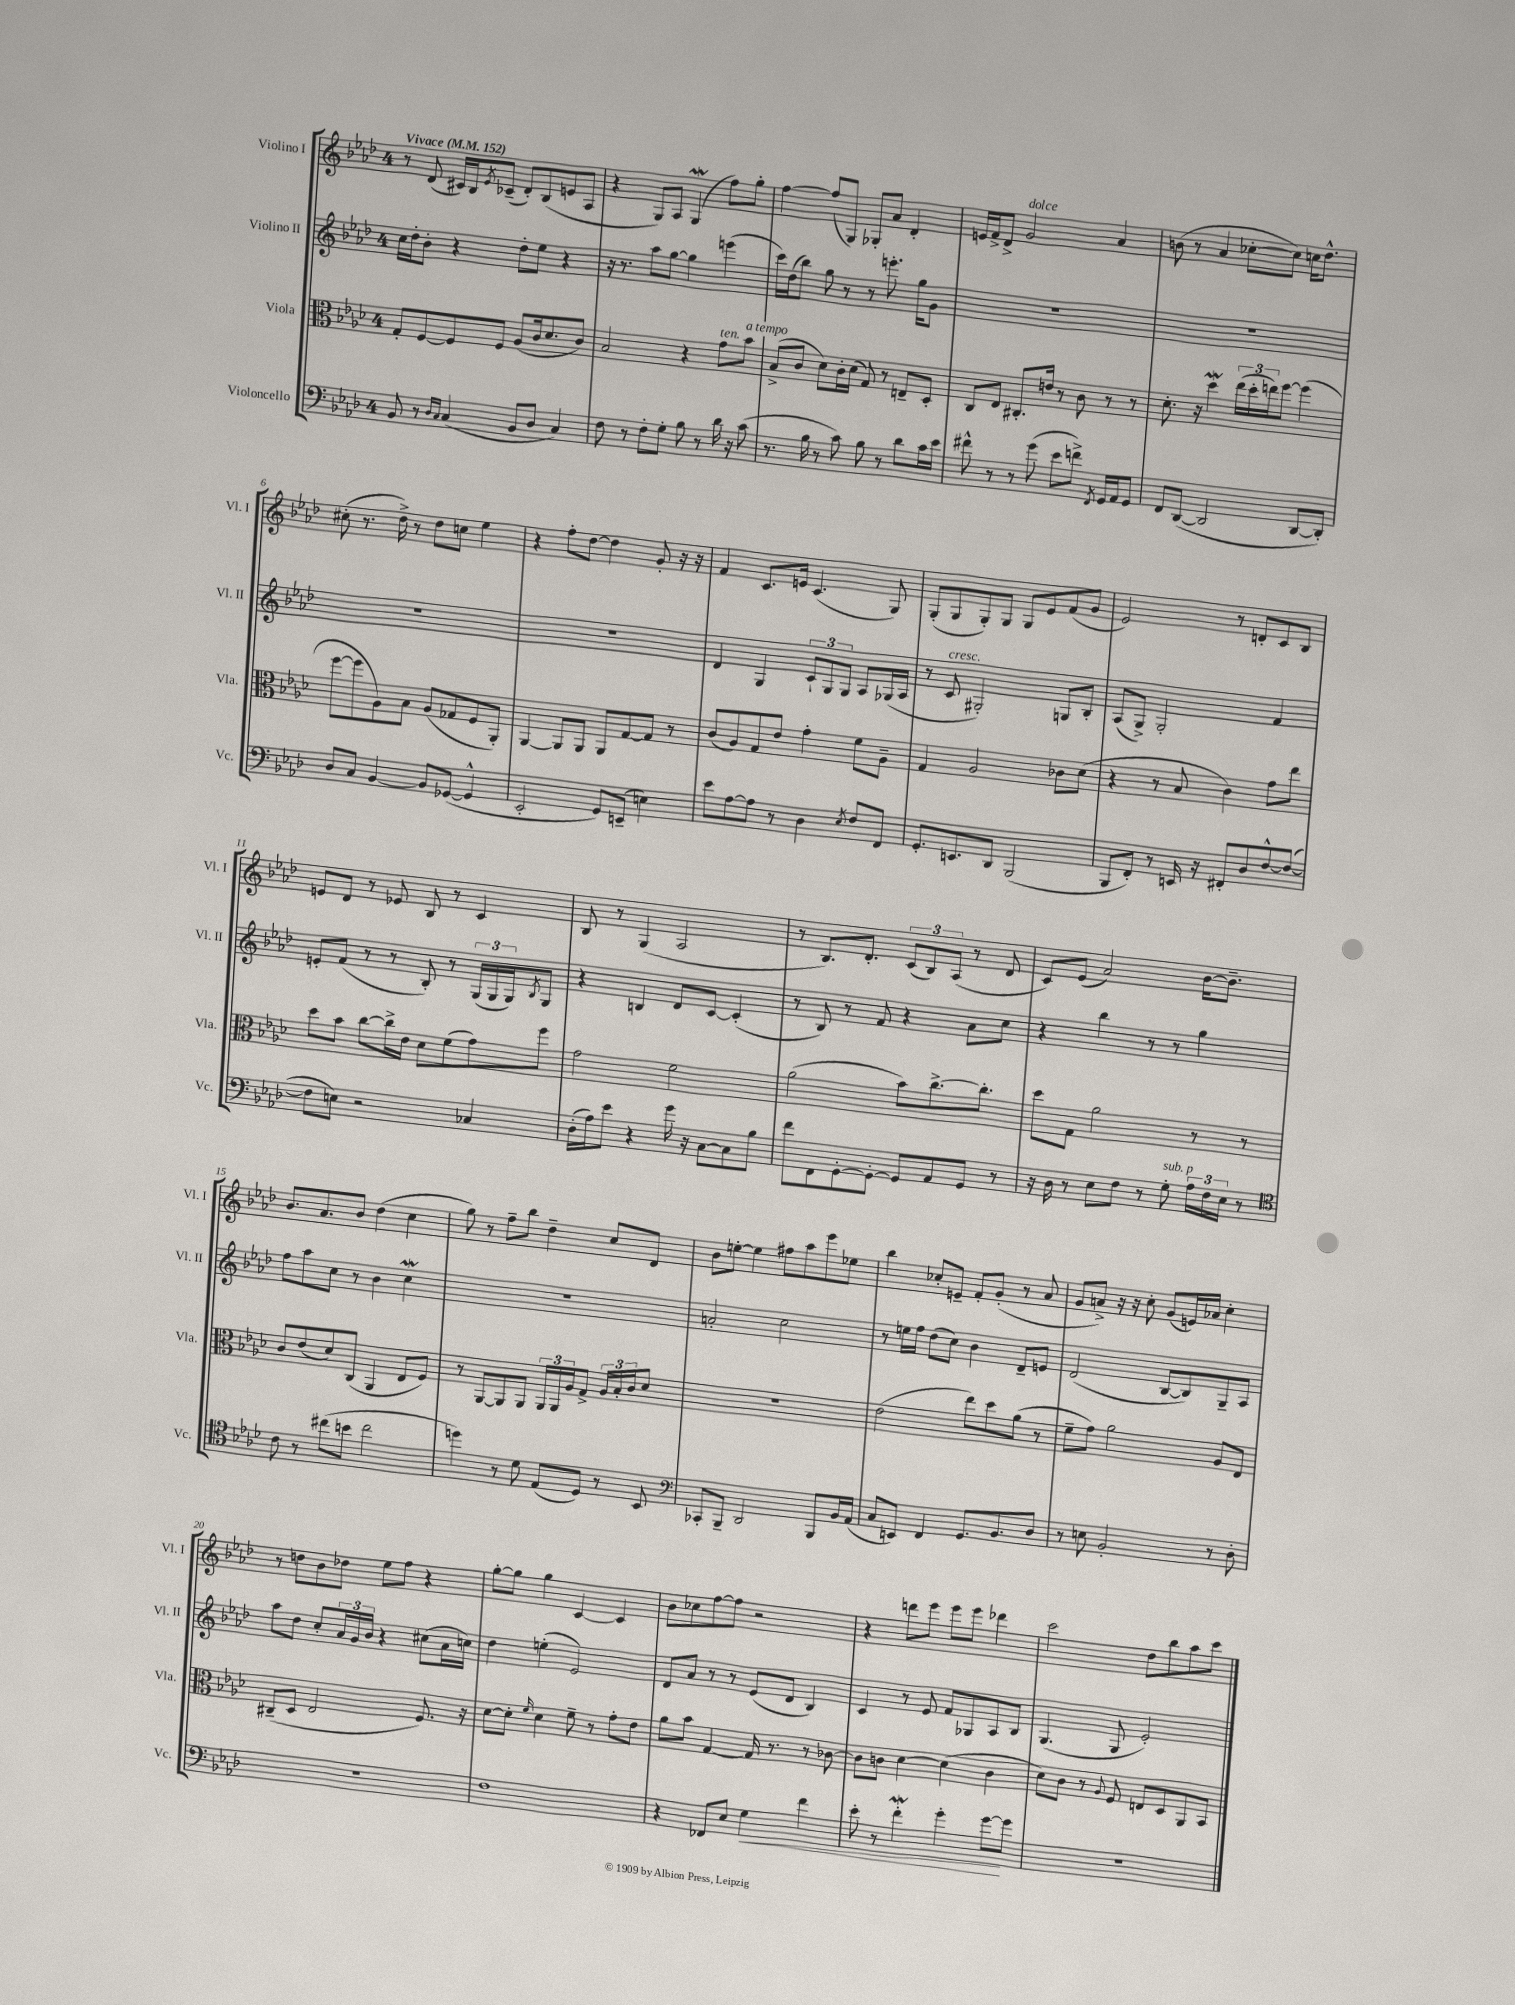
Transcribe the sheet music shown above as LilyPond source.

<<
\new StaffGroup <<
\new Staff = "s0" \with { instrumentName = "Violino I" shortInstrumentName = "Vl. I" } {
    \clef treble \key aes \major \once \override Staff.TimeSignature.style = #'single-digit \time 4/4 \tempo "Vivace" 4 = 152
    r8 des'8( cis'16) bes16 \acciaccatura { ees'8 } ces'8--( des'8-.) bes8( e'8 aes8 |
    r4 g8) aes8 g4\mordent( f''8) g''8-. |
    f''4~ f''8( g8) ges8-. aes'8 des'4-. |
    e'16 f'16-> des'8-> g'2^\markup { \italic "dolce" } aes'4 |
    b'8( r8 aes'4 ces''8~-. ces''8) c''16 des''8.-^ |
    cis''8-.( r8. des''16->) r8 des''8 c''8 ees''4 |
    r4 f''8-. des''8~ des''4 g'8-. r16 r16 |
    f'4 c'8. e'16 c'4.( g8) |
    g8-.( g8 g8-.) g8 g8 ees'8 f'8( g'8 |
    ees'2) r8 d'8-. c'8 bes8 |
    e'8 des'8 r8 ees'8 bes8 r8 c'4 |
    bes8 r8 g4( aes2 |
    r8 bes8.) des'8.-. \tuplet 3/2 { c'8( bes8) aes8( } r8 des'8 |
    c'8) ees'8( aes'2) bes'16~ bes'8.-- |
    bes'8. aes'8. bes'8 des''4( c''4 |
    g''8) r8 f''8-- bes''8 des''4-- c''8 des'8 |
    bes'8 e''8~-. e''4 fis''8 aes''8 ees'''8 ees''8 |
    bes''4 ces''8-. e'8-- f'8-. g'8-.( r8 aes'8 |
    g'8 a'8->) r16 r16 c''8-. g'8( e'16) aes'16 c''4-. |
    r8 d''8 bes'8 des''8 ees''8 f''8 r4 |
    g''8~-. g''8 g''4 c'4~ c'4 |
    bes'8 ces''8 f''8~ f''8 r2 |
    r4 d'''8 ees'''8 ees'''8 ees'''8 des'''4 |
    c'''2 des''8 bes''8 aes''8 c'''8 \bar "|." |
}
\new Staff = "s1" \with { instrumentName = "Violino II" shortInstrumentName = "Vl. II" } {
    \clef treble \key aes \major \once \override Staff.TimeSignature.style = #'single-digit \time 4/4
    c''16 des''16-. bes'8-. r4 des''8-. ees''8 r4 |
    r16 r8. aes''8 g''8~ g''4 e'''4( |
    c'''16) des''16( bes''8) g''8 r8 r8 e'''8.-. g''16 g'8 |
    R1 |
    R1 |
    R1 |
    R1 |
    des'4 g4 \tuplet 3/2 { c'8-! g8 g8 } aes8 ges16( aes16 |
    r8 c'8^\markup { \italic "cresc." } gis2-.) g8 bes8-. |
    aes8( g8->) g2-. f'4 |
    e'8-. f'8( r8 r8 bes8-.) r8 \tuplet 3/2 { g16( g16 g16) } \acciaccatura { bes8 } g8 |
    r4 b4 des'8 c'8~ c'4-.( |
    r8 bes8) r8 f'8 r4 aes'8 c''8 |
    r4 bes''4 r8 r8 g''4 |
    f''8 aes''8 c''8 r8 bes'4 c''4\mordent |
    R1 |
    a'2-. c''2 |
    r8 e''16 f''16 des''8( c''8) bes'4 des'8-- e'8 |
    des'2( bes8~ bes8) g8-- aes8 |
    aes''8 des''8 c''8-. \tuplet 3/2 { aes'16 g'16 bes'16 } r4 cis''8( aes'16 c''16) |
    des''4 e''4-.( ees'2) |
    des'8 aes'8 r8 r8 ees'8( des'8 bes4) |
    c'4 r8 ees'8 f'8 ges8 aes8 bes8 |
    g4.( g8 ees'2-.) \bar "|." |
}
\new Staff = "s2" \with { instrumentName = "Viola" shortInstrumentName = "Vla." } {
    \clef alto \key aes \major \once \override Staff.TimeSignature.style = #'single-digit \time 4/4
    g8-. f8~ f8 f8 aes8( c'16 des'8. c'8) |
    bes2 r4 g'8^\markup { \italic "ten." } bes'8^\markup { \italic "a tempo" } |
    bes8->( c'8 des'8) c'16-. des'16( g8) r8 e8-- des8-. |
    c8 ees8 cis8.-. e'16 r8 c'8 r8 r8 |
    des'8.-. r16 des''4\mordent \tuplet 3/2 { ees''16( des''16-. e''16) } f''8~ f''4( |
    f''8~ f''8 aes8) bes8 aes8( ges8 f8 aes,8-.) |
    aes,4~ aes,8 aes,8 aes,8 g8~ g8 r8 |
    c'8( aes8) g8 ees'8 g'4-. f'8 aes8-- |
    g4 aes2 ces'8 des'8( |
    r4 r8 bes8 c'4) g'8 ees''8 |
    des''8 bes'8 c''8~ c''16-> ees'16 des'8 f'8( g'8) f''8 |
    g'2 f'2 |
    aes'2( bes'8) c''8.~-> c''8.-. |
    des''8 g8 aes'2 r8 r8 |
    c'8 ees'8( des'8) c8( aes,4 ees8 f8) |
    r8 aes,8~ aes,8 aes,8 \tuplet 3/2 { aes,16 aes,16 aes16 } g8-> \tuplet 3/2 { aes16 bes16-. c'16 } des'8 |
    R1 |
    ees'2( ees''8) des''8 aes'8( r8 |
    f'8-- g'8) aes'2 aes8 ees8 |
    cis8--( des8 ees2 f8.) r16 |
    des'8~ des'8-. \grace { f'16 } des'4 f'8-- r8 g'8-. ees'8 |
    aes'8 bes'8 g4~ g16 r8. r8 ces'8~ |
    ces'8 c'8 des'4~ des'4( c'4 |
    des'8) c'8 r8 \appoggiatura { aes8 } f8 e8 des8 aes,8 bes,8 \bar "|." |
}
\new Staff = "s3" \with { instrumentName = "Violoncello" shortInstrumentName = "Vc." } {
    \clef bass \key aes \major \once \override Staff.TimeSignature.style = #'single-digit \time 4/4
    bes,8 r8 \grace { des16 c16 } c4( bes,8 des8 c4) |
    f8 r8 f8-. g8-. bes8 r8 des'16 r16 c'8( |
    r8. bes16 r8 c'8) bes8 r8 des'8 c'16 ees'16 |
    fis'8-^ r8 r8 g'8( ees'8 f'8->) \acciaccatura { f,8 } g,16 aes,16 g,8 |
    f,8 des,8~( des,2 des,8~ des,8-.) |
    des8 c8 bes,4~ bes,8 ges,8~( ges,4-^ |
    ees,2-. g,8) e,8--( e4) |
    ees'8 aes8~ aes8 r8 des4 \acciaccatura { ees8 } f8 f,8 |
    g,8.-. e,8. des,8 bes,,2( |
    bes,,8 f,8-.) r8 e,16 r16 fis,8-. des8 f8~-^ f8~( |
    f8 e8) r2 ces4 |
    des16-.( aes16) ees'8 r4 g'16 r16 c8~ c8 bes8 |
    f'8 f,8 g,8~-. g,8~-. g,8 aes,8 g,8 r8 |
    r16 des16 r8 ees8 f8 r8 g8-.^\markup { \italic "sub. p" } \tuplet 3/2 { aes16 f16 ees16 } r8 |
    \clef tenor c'8 r8 cis''8( b'8 cis''2 |
    d''4) r8 des'8 ees8( des8) r8 bes,8 |
    \clef bass ces,8-. bes,,8-- des,2 bes,,8 bes,16 aes,16( |
    c8 e,8) f,4 g,8. bes,8. des8 |
    r8 e8 bes,2-. r8 des8-. |
    R1 |
    f1 |
    r4 fes,8 ees8 g4\< f'4 |
    ees'8-. r8 f'4-.\mordent g'4-. g'8~\! g'8 |
    R1 \bar "|." |
}
>>
>>
